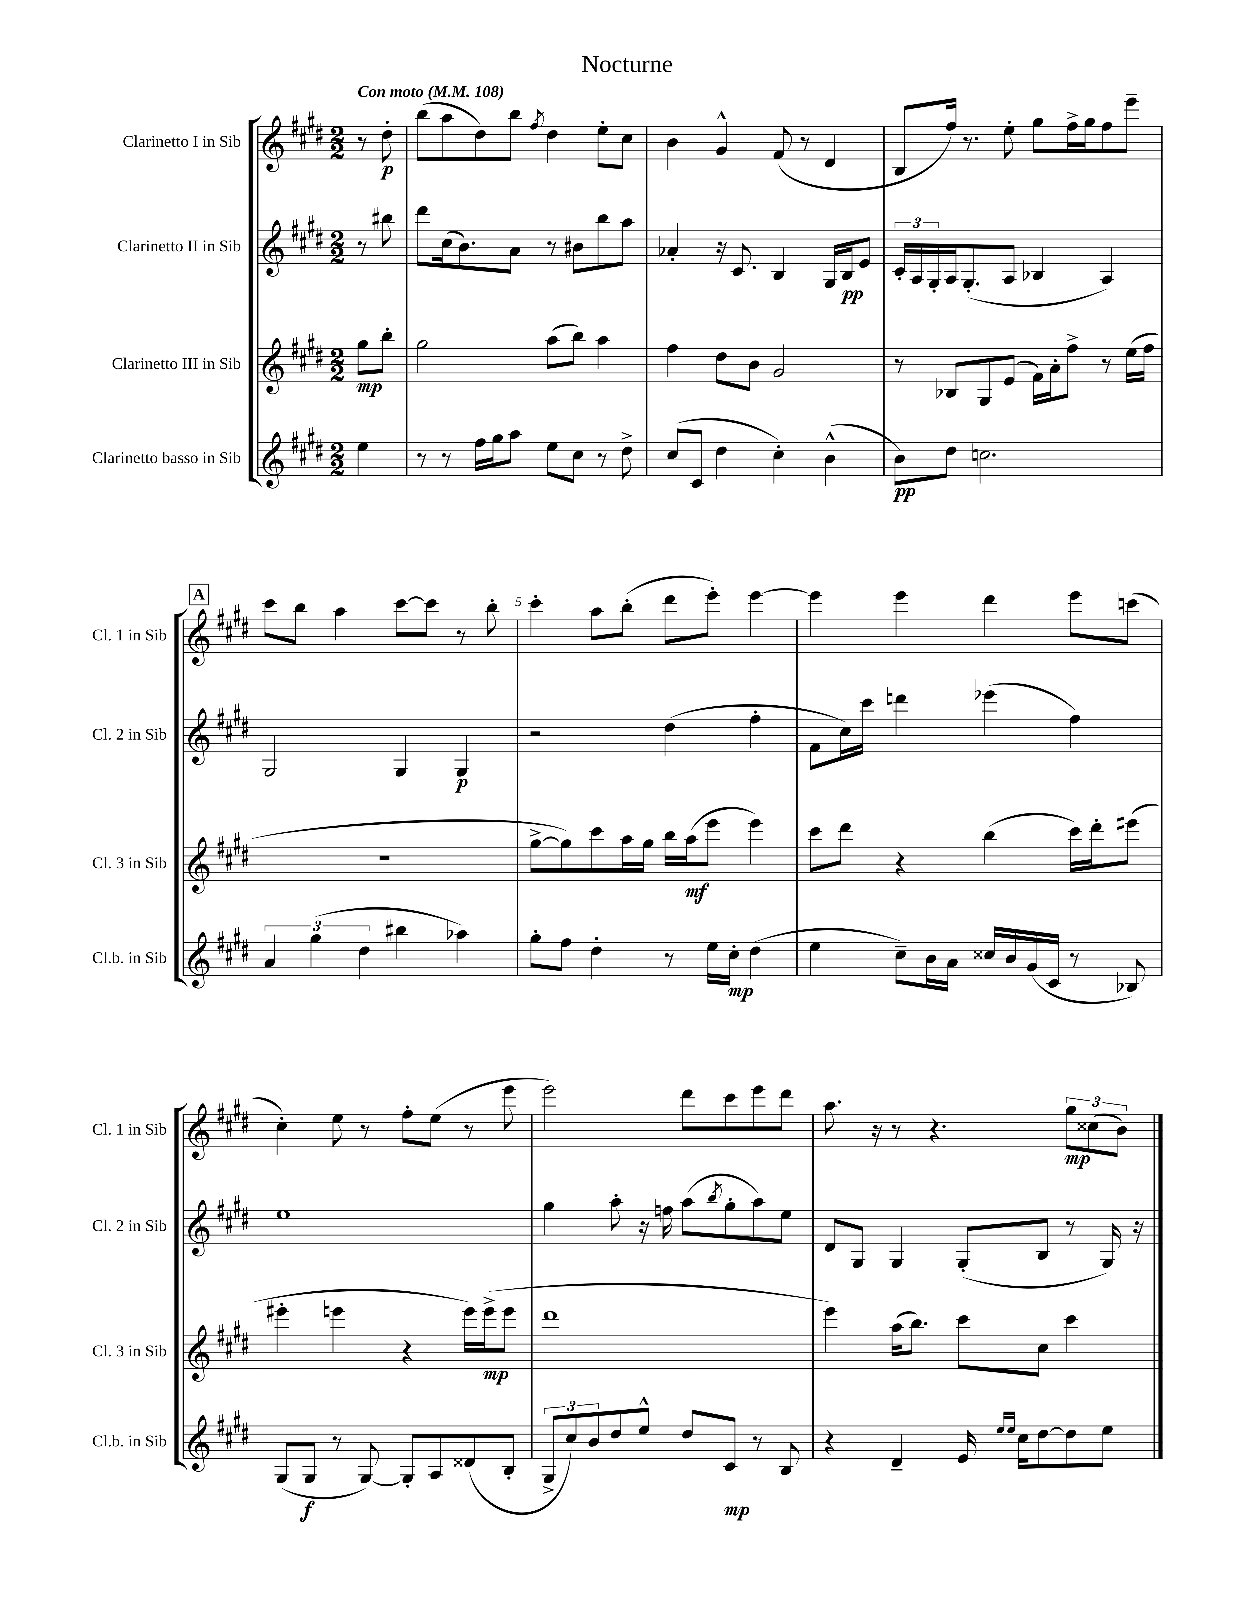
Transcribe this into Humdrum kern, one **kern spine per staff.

**kern	**kern	**kern	**kern
*staff4	*staff3	*staff2	*staff1
*clefG2	*clefG2	*clefG2	*clefG2
*k[f#c#g#d#]	*k[f#c#g#d#]	*k[f#c#g#d#]	*k[f#c#g#d#]
*M2/2	*M2/2	*M2/2	*M2/2
*MM108	*MM108	*MM108	*MM108
4ee	8gg#	8r	8r
.	8bb'	8bb#	8dd#'
=	=	=	=
8r	2gg#	8ddd#	(8bb
8r	.	(16cc#	8aa
.	.	8.b)	.
16ff#	.	.	8dd#)
16gg#	.	.	.
8aa	.	8a	8bb
.	.	.	8qff#
8ee	(8aa	8r	4dd#
8cc#	8bb)	8b#	.
8r	4aa	8bb	8ee'
8dd#^	.	8aa	8cc#
=	=	=	=
(8cc#	4ff#	4a-'	4b
8c#	.	.	.
4dd#	8dd#	16r	4g#^^
.	.	8.c#	.
.	8b	.	.
4cc#')	2g#	4B	(8f#
.	.	.	8r
(4b^^	.	16G#	4d#
.	.	16B	.
.	.	8e	.
=	=	=	=
8b)	8r	24c#'	8B
.	.	24A	.
.	.	24G#'	.
8dd#	8B-	16A	16ff#)
.	.	(8.G#'	8.r
2.cc	8G#	.	.
.	(8e	8A	8ee'
.	16f#)	4B-	8gg#
.	16a'	.	.
.	8ff#^	.	16ff#^
.	.	.	16gg#
.	8r	4A)	8ff#
.	(16ee	.	8eee~
.	16ff#	.	.
=	=	=	=
6a	1r	2G#	8ccc#
.	.	.	8bb
(6gg#	.	.	.
.	.	.	4aa
6dd#	.	.	.
4bb#	.	4G#	[8ccc#
.	.	.	8ccc#]
4aa-)	.	4G#	8r
.	.	.	8bb'
=	=	=	=
8gg#'	[8gg#^	2r	4ccc#'
8ff#	8gg#])	.	.
4dd#'	8ccc#	.	8aa
.	16aa	.	(8bb'
.	16gg#	.	.
8r	16bb	(4dd#	8ddd#
.	(16aa	.	.
16ee	8eee	.	8eee')
16cc#'	.	.	.
(4dd#	4eee)	4ff#'	[4eee
=	=	=	=
4ee	8ccc#	8f#	4eee]
.	8ddd#	16cc#)	.
.	.	16ccc#	.
8cc#~)	4r	4ddd	4eee
16b	.	.	.
16a	.	.	.
16cc##	(4bb	(4eee-	4ddd#
16b	.	.	.
(16g#	.	.	.
16c#	.	.	.
8r	16ccc#)	4ff#)	8eee
.	16ddd#'	.	.
8B-)	(8eee#	.	(8ccc
=	=	=	=
(8G#	4eee#'	1ee	4cc#')
8G#	.	.	.
8r	4eee	.	8ee
[8G#)	.	.	8r
8G#']	4r	.	8ff#'
8A	.	.	(8ee
(8d##	16eee)	.	8r
.	(16eee^	.	.
8B'	8eee	.	8eee
=	=	=	=
12G#^	1ddd#	4gg#	2eee)
12cc#)	.	.	.
12b	.	.	.
8dd#	.	8aa'	.
8ee^^	.	16r	.
.	.	16ff	.
8dd#	.	(8aa	8ddd#
.	.	8qbb	.
8c#	.	8gg#'	8ccc#
8r	.	8aa)	8eee
8B	.	8ee	8ddd#
=	=	=	=
4r	4eee)	8d#	8.aa
.	.	8G#	.
.	.	.	16r
4d#~	(16aa	4G#	8r
.	8.bb)	.	.
.	.	.	4.r
16e	8ccc#	(8G#'	.
16qqee	.	.	.
16qqee	.	.	.
16cc#	.	.	.
[8dd#	8cc#	8B	.
8dd#]	4ccc#	8r	12gg#
.	.	.	(12cc##
8ee	.	16G#)	.
.	.	.	12b)
.	.	16r	.
==	==	==	==
*-	*-	*-	*-
